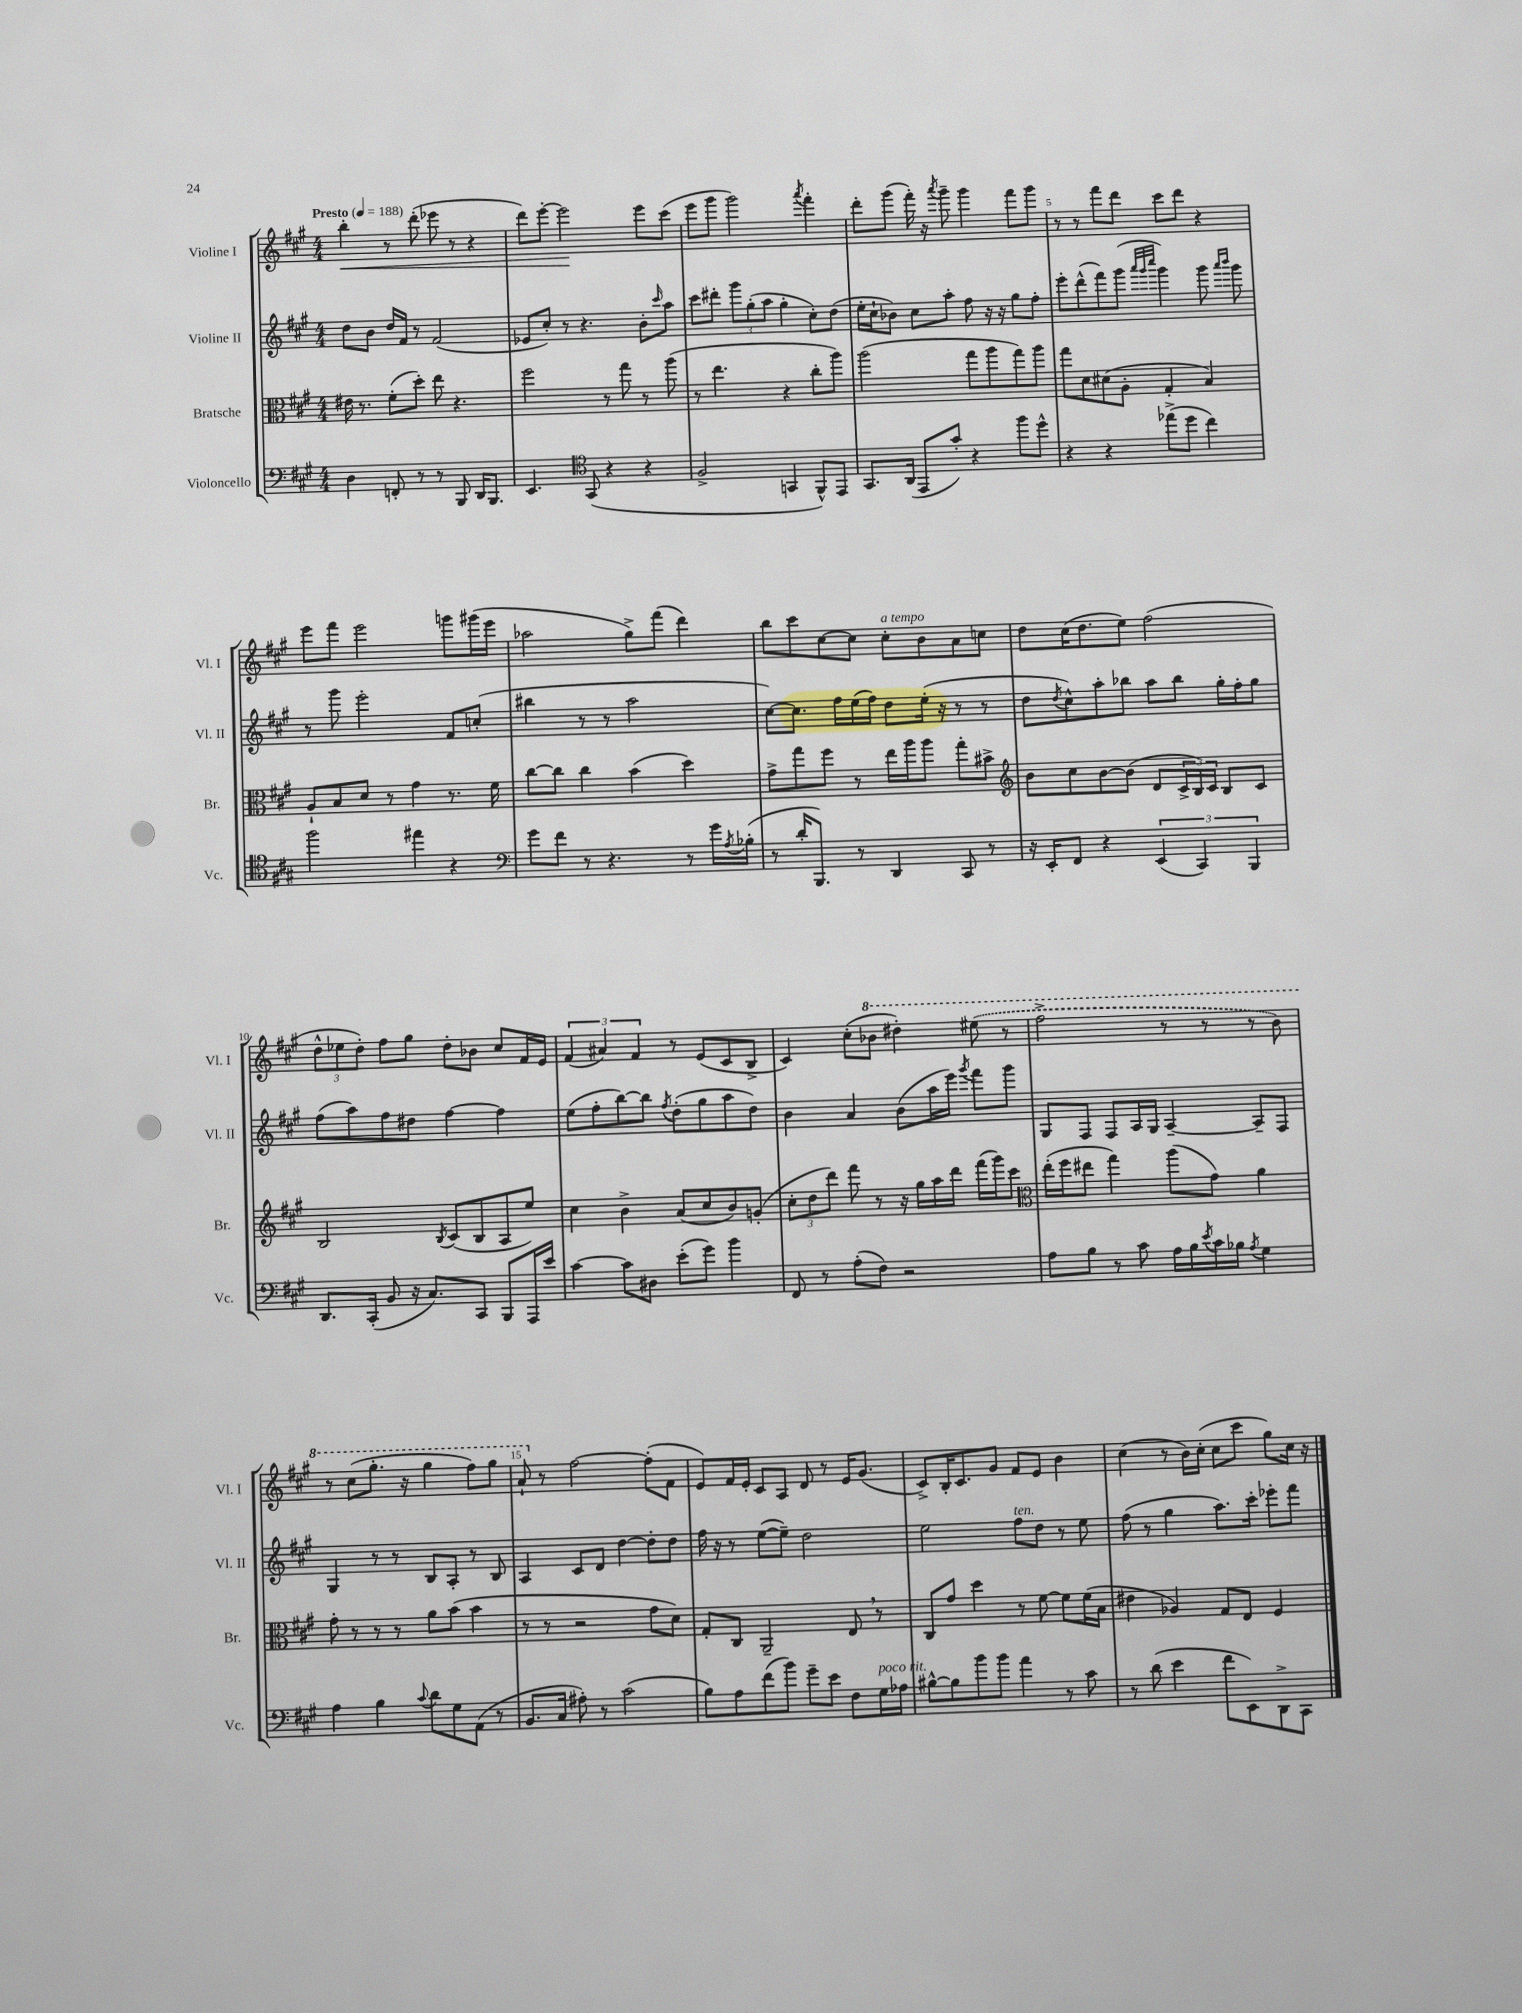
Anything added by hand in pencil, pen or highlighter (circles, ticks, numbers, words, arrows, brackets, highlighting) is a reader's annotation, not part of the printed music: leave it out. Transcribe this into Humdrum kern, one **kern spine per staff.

**kern	**kern	**kern	**kern	**dynam
*part4	*part3	*part2	*part1	*part1
*staff4	*staff3	*staff2	*staff1	*staff1
*I"Violoncello	*I"Bratsche	*I"Violine II	*I"Violine I	*
*I'Vc.	*I'Br.	*I'Vl. II	*I'Vl. I	*
*clefF4	*clefC3	*clefG2	*clefG2	*
*k[f#c#g#]	*k[f#c#g#]	*k[f#c#g#]	*k[f#c#g#]	*
*M4/4	*M4/4	*M4/4	*M4/4	*
*MM188	*MM188	*MM188	*MM188	*
=1	=1	=1	=1	=1
!	!	!	!LO:TX:a:B:t=Presto	!
!	!	!	!	!LO:HP:b
4D\	16e#X\	8dd\L	4bb'\	<
.	8.r	.	.	.
.	.	8b\J	.	.
8FFn'/	(8f#'\L	16dd/LL	8r	.
.	.	16f#/JJ	.	.
8r	8dd'\J)	8r	(8ddd'\	.
8r	8ee\	(2f#/	8eee-X\	.
8BBB/	4.r	.	8r	.
16DD/KL	.	.	4r	.
8.BBB/J	.	.	.	.
=2	=2	=2	=2	=2
4.EE/	2ff#\	8e-X/L	8ddd\L)	.
.	.	8cc#'/J)	[8eee'\J	.
.	.	8r	2eee\]	.
*clefC4	*	*	*	*
(8GG#/	.	4.r	.	.
4r	8r	.	.	.
.	8gg#\	.	.	.
4r	8r	8b'\L	8eee\L	[
.	.	16qqccc#/	.	.
.	(8aa\	8aa\J	(8ccc#\J	.
=3	=3	=3	=3	=3
2F#^/	8r	8ccc#\L	8eee\L	.
.	4.ee\	8ddd#X'\J	8ggg#\J	.
.	.	12ggg#\L	2ggg#\)	.
.	.	(12gg#'\	.	.
.	.	12aa\J	.	.
4GGn/	4r	4gg#'\	.	.
.	.	.	8qaaa/	.
8FF#^^/L)	8cc#'\L	8cc#'\L)	4fff#'\	.
8EE/J	8aa\J)	(8dd\J	.	.
=4	=4	=4	=4	=4
8.GG#/L	(2aa\	16ee'\LL	8ddd'\L	.
.	.	16cc#`\J	.	.
.	.	8b-X\J)	(8ggg#\J	.
(16AA/Jk	.	.	.	.
8EE/L	.	8cc#\L	16fff#'\)	.
.	.	.	16r	.
.	.	.	8qaaa/	.
8g#'/J)	.	8aa'\J	8ggg#~\	.
4r	8gg#\L	8ff#\	4ggg#\	.
.	8aa\	16r	.	.
.	.	16r	.	.
8ff#\L	8gg#\)	8gg#\L	8fff#\L	.
8dd^^\J	8aa\J	8ff#'\J	8ggg#\J	.
=5	=5	=5	=5	=5
4r	8gg#\L	8eee'\L	8r	.
.	8d\	(8ddd^^\	8r	.
4r	(8d#X\	8fff#\)	8fff#\L	.
.	8A'\J	(8ggg#\J	8ddd\J	.
.	.	32qqaaa/LLL	.	.
.	.	32qqggg#/	.	.
.	.	32qqcccc#/JJJ	.	.
(8ee-X^\L	4G#'/	4ggg#\)	8ccc#\L	.
8dd\J	.	.	8ddd\J	.
4cc#\)	4B/)	8ggg#\	4r	.
.	.	16qqaaa/LL	.	.
.	.	16qqbbb/JJ	.	.
.	.	8ggg#\	.	.
!!LO:LB:g=z
=6	=6	=6	=6	=6
2ff#\	8A`/L	8r	8eee\L	.
.	8B/	8ggg#\	8fff#\J	.
.	8d/J	2eee'\	2eee\	.
.	8r	.	.	.
4ee#X\	4g#\	.	.	.
4r	8.r	8f#/L	8gggn\L	.
.	.	(8ccn'/J	(16ggg#X\L	.
.	16f#\	.	16eee\JJ	.
=7	=7	=7	=7	=7
*clefF4	*	*	*	*
8g#\L	[8cc#\L	4bb#X\	2aa-X\	.
8f#\J	8cc#\J]	.	.	.
8r	4cc#\	8r	.	.
4.r	.	8r	.	.
.	(4b\	2aa\	8gg#^\L)	.
.	.	.	(8fff#\J	.
8r	4dd\)	.	4ddd\)	.
16g#\LL	.	.	.	.
8qA/	.	.	.	.
(16B-X'\JJ	.	.	.	.
=8	=8	=8	=8	=8
8r	8g#^\L	[8cc#\L)	8bb\L	.
16d'/KL	8gg#\	8.cc#\J]	8ccc#\	.
8.BBB/J)	.	.	.	.
.	8ff#\J	.	[8cc#\	.
.	.	16ff#\LL	.	.
8r	8r	(16ee\	8cc#\J]	.
.	.	16ff#\JJ)	.	.
!	!	!	!LO:TX:a:i:t=a tempo	!
4DD/	16ee\LL	8dd\L	8cc#'\L	.
.	16aa\J	.	.	.
.	8aa\J	(16ee'\Jk	8b\	.
.	.	16r	.	.
8CC#/	8gg#'\L	8r	8a\	.
8r	8b#X^\J	8r	8ccn\J	.
=9	=9	=9	=9	=9
*	*clefG2	*	*	*
16r	8b\L	8dd\L	8dd\L	.
16EE'/KL	.	.	.	.
.	.	8qdd/	.	.
8FF#/J	8cc#\	8cc#^^\)	(16cc#\K	.
.	.	.	8.dd\	.
4r	[8b\	8aa'\	.	.
.	(8b\J]	8bb-X\J	8ee\J)	.
(6EE/	8d/L	8aa\L	(2ff#\	.
.	24c#^/L	8bb-\J	.	.
6CC#/)	24B/)	.	.	.
.	24c#/JJ	.	.	.
.	8B/L	16gg#'\LL	.	.
.	.	16ff#'\J	.	.
6BBB/	.	.	.	.
.	8c#/J	8gg#\J	.	.
!!LO:LB:g=z
=10	=10	=10	=10	=10
8.DD/L	2B/	(8ff#\L	12dd^^\L	.
.	.	.	12ee-X\	.
.	.	8aa\)	.	.
.	.	.	12dd'\J)	.
(16CC#'/Jk	.	.	.	.
8BB/	.	8ff#\	8ff#\L	.
16r	.	8dd#X\J	8gg#\J	.
8.C#/L)	.	.	.	.
.	8qB/	.	.	.
.	(8c#/L	[4ff#\	8dd'\L	.
8CC#/J	8B/	.	8b-X\J	.
8BBB/L	8A/	4ff#\]	8cc#/L	.
16AAA/L	8ee/J)	.	16f#/L	.
16e/JJ	.	.	16e/JJ	.
=11	=11	=11	=11	=11
[4c#\	4cc#\	(8ee\L	(6f#/	.
.	.	8ff#'\	.	.
.	.	.	6a#X/)	.
8c#\L]	4b^\	[8bb\)	.	.
.	.	.	6f#/	.
8D#X\J	.	8bb\J]	.	.
.	.	8qff#/	.	.
(8e'\L	(8a/L	(8dd'\L	8r	.
8g#\J)	8cc#/	8gg#\	(8e/L	.
4b\	8b/)	8aa\	8c#/	.
.	(8gn'/J	8dd\J)	8B^/J	.
=12	=12	=12	=12	=12
8FF#/	12cc#'\L	4b\	4c#/)	.
.	12dd\	.	.	.
8r	.	.	.	.
.	12ddd\J)	.	.	.
(8A'\L	8fff#\	4a/	(8cc#'\L	.
*	*	*	*8va	*
8F#\J)	8r	.	8bb-X\J	.
2r	16r	(8b\L	4ddd#X'\)	.
.	16gg#\LL	.	.	.
.	16aa\	16aa\L	.	.
.	16ddd\JJ	16eee\JJ)	.	.
.	.	8qggg#/	.	.
.	(16fff#\LL	8fff#\L	(8eee#X\	.
.	16ggg#\J)	.	.	.
.	8ccc#\J	8ggg#\J	8r	.
=13	=13	=13	=13	=13
*	*clefC3	*	*	*
8A\L	(16ee'\LL	8G#/L	2fff#^\	.
.	16ff#\J	.	.	.
8B\J	8ee#X\J	8F#/J	.	.
8r	4gg#\)	8F#/L	.	.
8c#\	.	16A/L	.	.
.	.	16G#/JJ	.	.
16A\LL	(8aa\L	[4A~/	8r	.
16B\	.	.	.	.
8qe/	.	.	.	.
16c#\	8g#\J)	.	8r	.
16B-X\JJ	.	.	.	.
8qA/	.	.	.	.
4G#\	4a\	8A~/L]	8r	.
.	.	8F#/J	8bb\)	.
!!LO:LB:g=z
=14	=14	=14	=14	=14
4A\	8g#'\	4G#/	8r	.
.	8r	.	(8ccc#\L	.
4B\	8r	8r	8.ggg#'\J	.
.	8r	8r	.	.
.	.	.	16r	.
8qqc#/	.	.	.	.
8d\L	8a\L	8B/L	4ggg#\	.
8G#\	(8b\J	8A'/J	.	.
(8AA\J	4b\	8r	8fff#\L)	.
8r	.	8B/	8ggg#\J	.
=15	=15	=15	=15	=15
8.BB/L	8r	4A/	8aa`/	.
*	*	*	*X8va	*
.	8r	.	8r	.
16C#/Jk	.	.	.	.
8A#X'\)	2r	8c#/L	[2ff#\	.
8r	.	8d/J	.	.
(2c#\	.	[4dd\	.	.
.	8g#\L	8dd'\L]	(8ff#'\L]	.
.	8d\J)	8dd\J	8f#\J	.
=16	=16	=16	=16	=16
8B\L)	8G#'/L	16ff#\	8e/L)	.
.	.	16r	.	.
8A\	8C#/J	8r	16f#/L	.
.	.	.	16e'/JJ	.
(8f#\	2AA~/	([8ee\L	8c#/L	.
8b\J)	.	8ee~\J])	8A/J	.
8g#~\L	.	2dd\	8d/	.
8e\J	.	.	8r	.
8F#\L	8E,/	.	16e/KL	.
.	.	.	(8.g#/J	.
!LO:TX:a:i:t=poco rit.	!	!	!	!
16G#\L	8r	.	.	.
16A-X\JJ	.	.	.	.
=17	=17	=17	=17	=17
[8B#X^^\L	8C#/L	2ee\	8c#^/L)	.
8B#\]	8g#/J	.	16B'/K	.
.	.	.	8.c#/	.
8b\	4dd\	.	.	.
8b\J	.	.	8g#/J	.
!	!	!LO:TX:a:i:t=ten.	!	!
4a\	8r	8ff#\L	8f#/L	.
.	[8f#\	8dd\J	8e/J	.
8r	8f#\L]	8r	4b\	.
8c#\	(16f#\L	8ee\	.	.
.	16B\JJ	.	.	.
=18	=18	=18	=18	=18
8r	4e#X\	(8ff#\	(4cc#\	.
(8d\	.	8r	.	.
4e\	4A-X/)	4gg#\	8r	.
.	.	.	16b\LL)	.
.	.	.	(16cc#'\JJ	.
8f#\L	8G#/L	8.aa\L)	8cc#\L	.
8EE\)	8E/J	.	8ccc#\J	.
.	.	16ccc#'\Jk	.	.
8DD^\	4F#/	8eee-X'\L	8gg#\L)	.
8CC#\J	.	8fff#\J	16cc#\Jk	.
.	.	.	16r	.
==	==	==	==	==
*-	*-	*-	*-	*-
